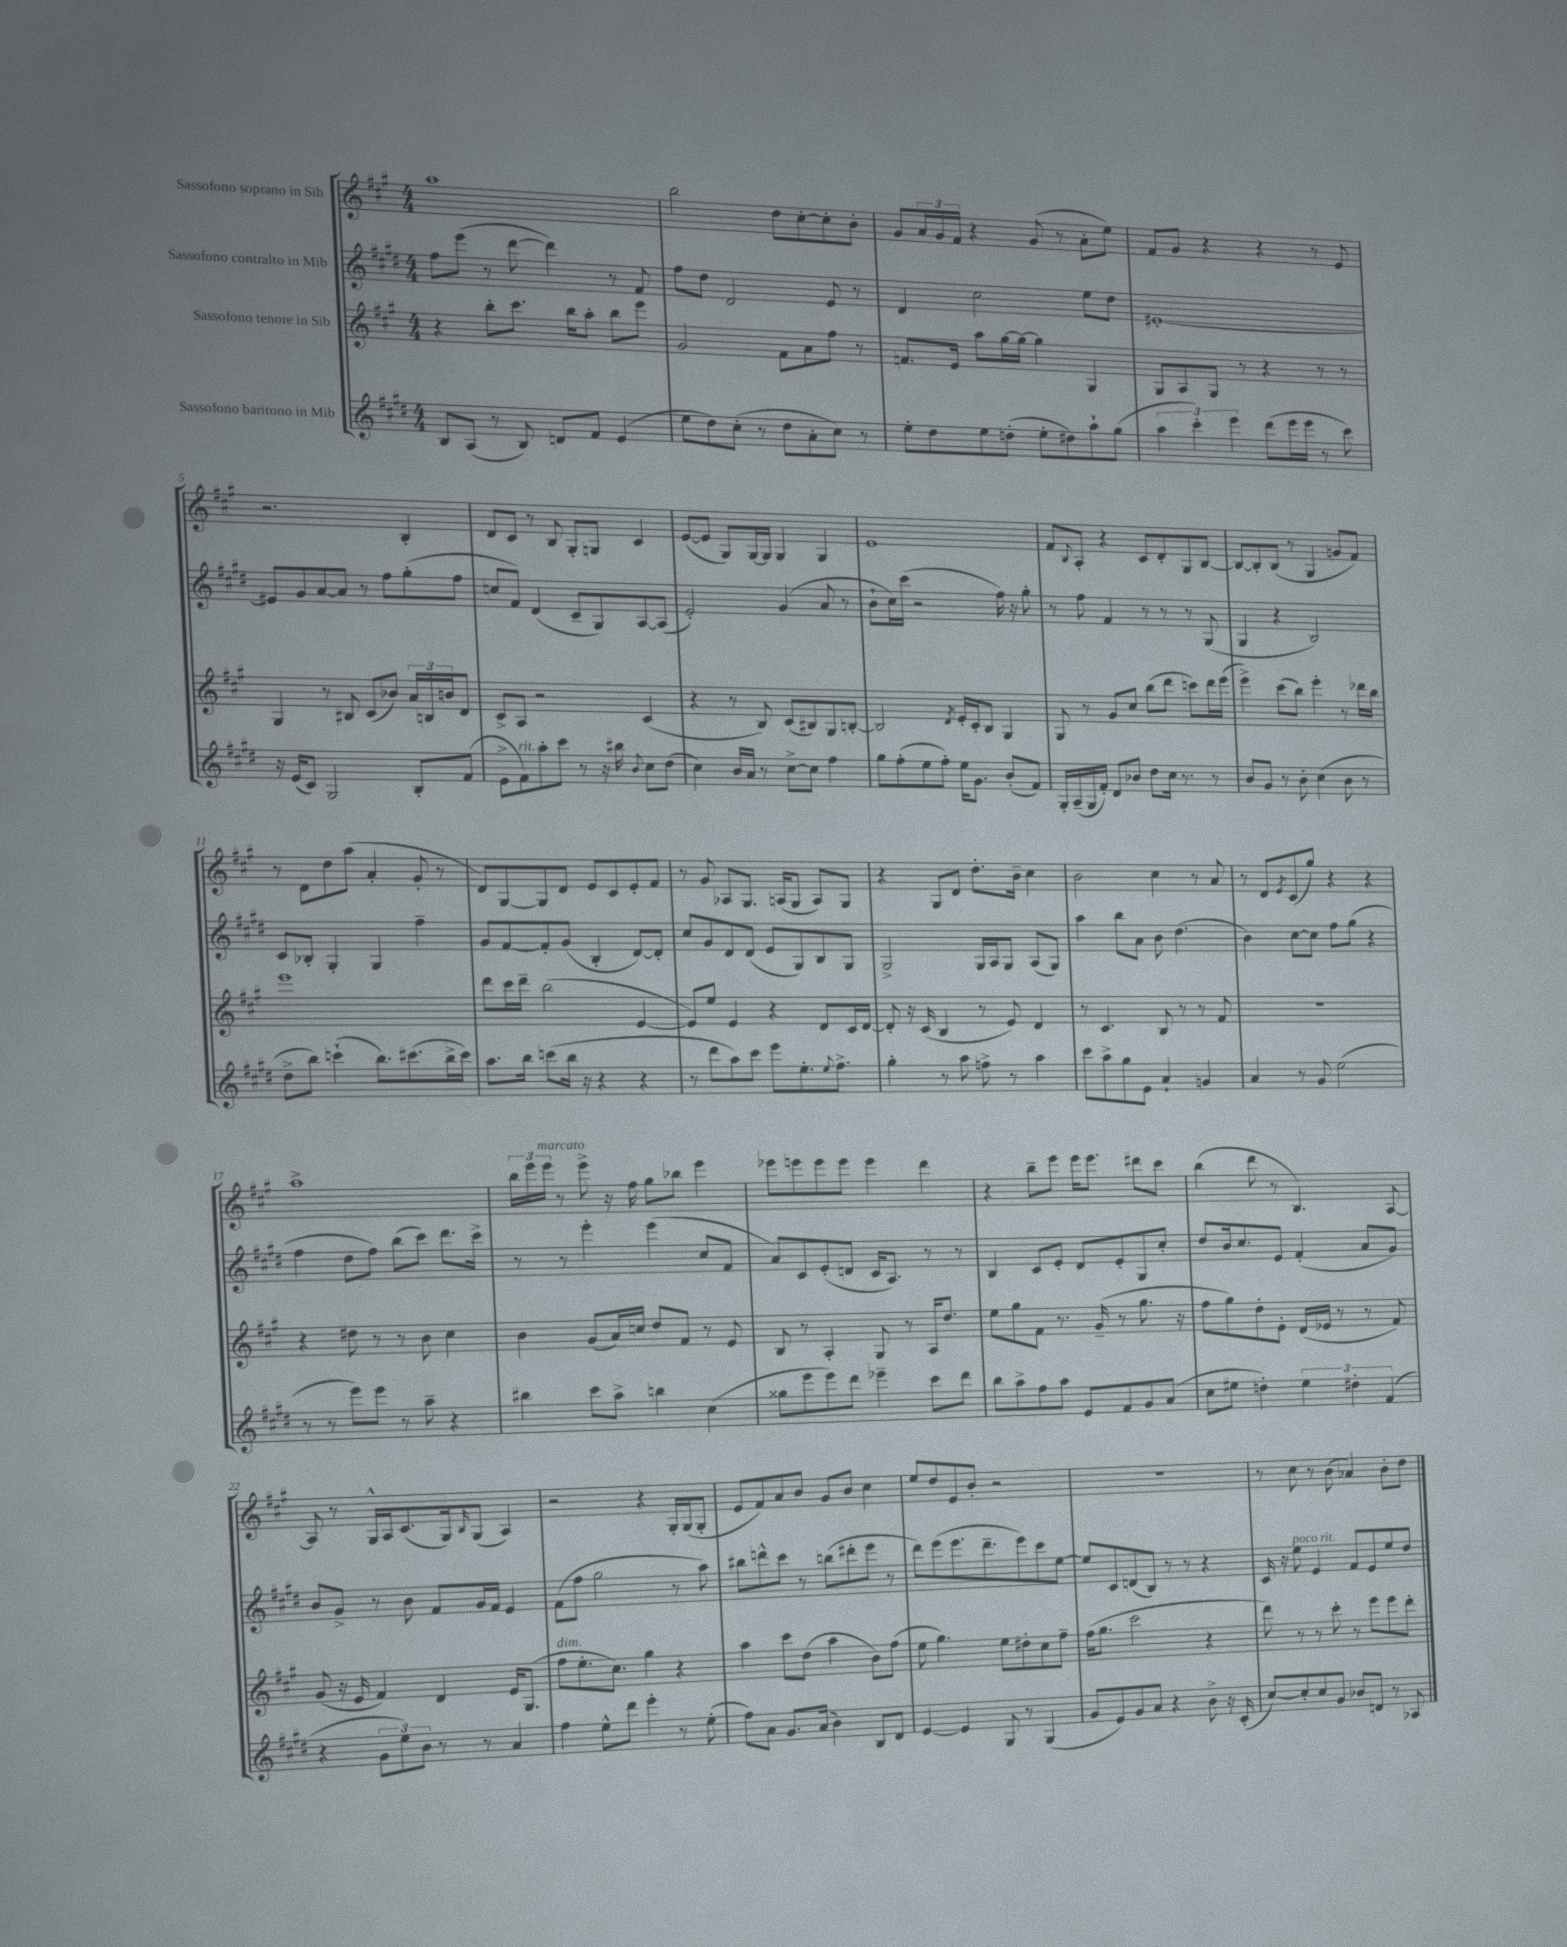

**kern	**kern	**kern	**kern
*staff4	*staff3	*staff2	*staff1
*clefG2	*clefG2	*clefG2	*clefG2
*k[f#c#g#d#]	*k[f#c#g#]	*k[f#c#g#d#]	*k[f#c#g#]
*M4/4	*M4/4	*M4/4	*M4/4
8B/L	4r	8ff#\L	1aa
(8A/J	.	(8eee\J	.
8r	8bb'\L	8r	.
8B/)	8.ccc#\J	[8ddd#\	.
8d/L	.	4ddd#\])	.
.	16bb\LK	.	.
8f#/J	8aa'\J	.	.
(4e/	8bb\L	8r	.
.	8eee\J	8f#/	.
=	=	=	=
8ee\L	2g#/	8ff#\L	2bb\
8dd#\)	.	8dd#\J	.
(8cc#'\J	.	2d#/	.
8r	.	.	.
8dd#\L	8f#\L	.	8dd\L
8a'\	8a\	.	[8cc#'\
8cc#\J)	8ff#\J	8e/	8cc#'\]
8r	8r	8r	8b'\J
=	=	=	=
8ee'\L	8.f/L	4d#/	8g#/L
8dd#\	.	.	24a/L
.	.	.	24g#/
.	16e/Jk	.	.
.	.	.	24f#/JJ
8ee\	8aa\L	2cc#\	4r
(8dd'\J	[16gg#\L	.	.
.	16gg#\_JJ	.	.
8ee'\L	4gg#\]	.	(8g#/
8dd#\)	.	.	8r
8aa`\	4G#/	8ee\L	8a'\L
(8gg#\J	.	8dd#\J	8ee\J)
=	=	=	=
6aa\	8G#/L	[1e#'	8f#/L
.	8A/	.	8g#/J
6ccc#'\)	.	.	.
.	8G#/J	.	4r
6eee\	.	.	.
.	8r	.	.
(8ddd#\L	4r	.	4r
16eee\L	.	.	.
16eee\JJ	.	.	.
8r	8r	.	8r
8ccc#\)	8r	.	8e/
=	=	=	=
16r	4G#/	8e#/]L	2.r
(16e/LK	.	.	.
8c#/J)	.	8g#/	.
2G#/	8r	[8a/	.
.	8B#/	8a/]J	.
.	(8c#/L	8r	.
.	8b-/J)	8ff#\L	.
8B'/L	24a/LL	(8gg#'\	4B'/
.	24B/	.	.
.	24b/J	.	.
(8f#/J	8d/J	8ff#\J	.
=	=	=	=
8e^\L	8c#^/L	8cc/L	8d/L
8f#\)	8A/J	8f#/J)	8c#/J
8aa'\	2r	(4d#/	8r
8ccc#\J	.	.	8B/
8r	.	8c#~/L	8G#'/L
16r	.	8G#/)	8G/J
16bb#\	.	.	.
8qqb/	.	.	.
8cc#\L	(4c#/	[8A/	4c#/
(8dd#\J	.	(8A/]J	.
=	=	=	=
4cc#\)	4r	2e'/)	([8e/L
.	.	.	8e/]J
16b/LL	8r	.	8G#/L)
16a/JJ	.	.	.
8r	8B/)	.	[16G#/L
.	.	.	16G#/]JJ
[8cc#^\L	(8c#/L	(4g#/	4G#/
8cc#\]J	8B#/)	.	.
4ff#\	8G#/	8a/	4G#/
.	[8B'/J	8r	.
=	=	=	=
8gg#\L	2B/]	8b`\L	1e
(8ff#'\	.	16cc#\L)	.
.	.	(16ccc#\JJ	.
8ee\	.	2r	.
8ff#'\J)	.	.	.
.	8qd/	.	.
16ee\LK	16e'/LL	.	.
8.g#\J	16c#'/J	.	.
.	8B/J	.	.
(8b'/L	4G#/	16ff#\)	.
.	.	16r	.
8f#/J)	.	8gg#'\	.
=	=	=	=
16G#'/LL	8G#/	8r	8f#/L
(16A~/	.	.	.
.	.	.	8qqB/
16G#/	8r	8ff#\	8A'/J
16f#'/JJ)	.	.	.
8d#/L	8g#/L	4f#/	4r
8b-/J	8cc#/J	.	.
8dd#\L	(8bb\L	8r	8c#/L
16cc#\Jk	8ddd\J	8r	8d'/
8.r	.	.	.
.	8ccc\L)	8r	8G#/
8r	16ddd\L	(8G#/	[8B/J
.	(16eee\JJ	.	.
=	=	=	=
8b/L	4eee^\)	4G#/	8B/_L
8g#/J	.	.	8B'/]
8r	(8ccc#\L	4r	(8B/J
8b'\	8bb\J)	.	8r
(4cc#\	4eee'\	2B/)	4G#/
8b\	8r	.	8g/L
8r	16ddd-\LL	.	8f#/J)
.	16bb\JJ	.	.
=	=	=	=
8dd#^\L	1eee	8c#/L	8r
8bb\J)	.	8B-'/J	8d\L
(4ccc`\	.	4G#'/	8dd\
.	.	.	(8aa\J
8.bb\L)	.	4G#/	4a'/
(8.ccc#\	.	.	.
.	.	4ff#~\	8g#'/
16bb^\L	.	.	8r
16ccc#\JJ)	.	.	.
=	=	=	=
8.aa\L	8ddd\L	8g#/L	8d/L)
.	16ccc#\L	[8f#/	[8G#/
16bb\Jk	16ddd~\JJ	.	.
(8ccc\L	(2bb\	8f#'/]	8G#/]
16bb\Jk	.	(8g#/J	8d/J
16r	.	.	.
4r	.	4B'/	8e/L
.	.	.	8c#/
4r	[4e/	[8d#/L)	8e'/
.	.	8d#'/]J	8f#/J
=	=	=	=
8r	8e/]L)	8cc#/L	8r
8ddd#\L	8ee/J	8g#/	8g#/
8aa\)	4e/	8d#/	8A-/L
8ccc#\J	.	(8d#/J	8.G#/J
8eee\L	4r	8e/L	.
.	.	.	(16A/LK
8.ee'\	.	8G#/)	8G#/J
.	8d/L	8B/	8A/L)
8qqee/	.	.	.
8.ff#^\J	.	.	.
.	16c#/L	8G#/J	8G#/J
.	[16d/JJ	.	.
=	=	=	=
4gg#'\	8d'/]	2G#^/	4r
.	16r	.	.
.	(16c#/	.	.
8r	4B/	.	8G#/L
8aa\	.	.	8d/J
8ff^\	8r	16G#/LL	8.dd'\L
.	.	16A/J	.
8r	8e/)	8G#/J	.
.	.	.	16b~\Jk
4aa\	4d/	(8A/L	4cc#\
.	.	8G#/J)	.
=	=	=	=
8ccc#\L	8r	4aa\	2b\
8aa^\	4.c#/	.	.
8gg#\	.	8bb\L	.
8e\J	.	8a\J	.
4a`/	8B/	8b\	4cc#\
.	8r	(4.dd#\	.
4g/	8r	.	8r
.	8f#/	.	8a/
=	=	=	=
4a/	1r	4b\)	8r
.	.	.	8d/L
.	.	.	8qe/
8r	.	[8cc#\L	(8c#/
8g#/	.	8cc#\]J	8gg#/J)
(2ee\	.	8ff#\L	4r
.	.	(8gg#\J	.
.	.	4r	4r
=	=	=	=
8r	4r	4ff#\	1aa^
8r	.	.	.
8eee\L)	8dd#\	8dd#\L	.
8eee\J	8r	8ff#\J)	.
8r	8r	(8bb\L	.
8aa~\	8b\	8ccc#\J)	.
4r	4cc#\	8.ddd#\L	.
.	.	16ccc#^\Jk	.
=	=	=	=
4bb#\	4b\	8r	24bb\LL
.	.	.	24eee\
.	.	.	24eee\JJ
.	.	8r	8r
8ccc#\L	(8g#/L	4eee'\	8eee^\
8aa^\J	16a/L)	.	16r
.	16cc/JJ	.	16ff#\
4bb\	8dd/L	(4eee\	8gg#\L
.	8f#/J	.	8bb-\J
(4cc#\	8r	8cc#/L	4eee\
.	8e/	8f#/J	.
=	=	=	=
8gg##\L	8B/	8a/L)	8eee-\L
8eee\	8r	8c#/	8eee\
8eee\)	4A'/	(8e'/	8eee\
8ddd#\J	.	8d/J	8eee\J
4eee-~\	8G#/	16c#/LK	4eee\
.	.	8.A/J)	.
.	8r	.	.
8ccc#\L	16A/LK	8r	4ddd\
.	8.dd/J	.	.
8ddd#\J	.	8r	.
=	=	=	=
8bb\L	8ee\L	4B/	4r
8aa^\	8gg#\	.	.
8ff#\	8f#\J	8c#/L	8bb~\L
8aa\J	8.r	8e'/J	8eee\J
8e/L	.	8d#/L	16eee\LK
.	(16g#~/	.	8.eee\J
8f#/	8r	8e'/	.
8g#/	8.gg#\	8G#/	8ddd#\L
(8a/J	.	8cc#'/J	8ccc#\J
.	16r	.	.
=	=	=	=
8cc#\L	8ff#\L	8dd#/L	(4bb\
8ee#\J	8gg#\)	16b/k	.
.	.	8.cc#/	.
4dd'\)	8dd'\	.	8ddd\
.	8e'\J	8e/J	8r
6ee#\	(16d/LL	(4f#'/	4.B/)
.	16e-/JJ	.	.
.	8r	.	.
6dd#'\	.	.	.
.	8r	8a/L	.
(6f#/	.	.	.
.	8f#/)	8g#/J)	[8A/
=	=	=	=
4r	(8g#/	8b/L	8A/]
.	16r	8g#^/J	8r
.	16e/	.	.
12g#\L	4f#/)	8r	16G#^^/LL
.	.	.	16A/J
12ee\)	.	.	.
.	.	8b\	(8.c#/
12b\J	.	.	.
8r	4d/	8f#/L	.
.	.	.	16G#/k)
.	.	.	16qqB/
8r	.	16g#/L	(8G#/J
.	.	16f#/JJ	.
4a/	16e/LK	4e/	4A/)
.	(8.G#/J	.	.
=	=	=	=
4ff#\	8ff#\L	(8f#\L	2r
.	8.ee'\	8ff#\J	.
8ee^^\L	.	2gg#\	.
.	8.cc#\J)	.	.
8ddd#\J	.	.	.
4eee'\	4gg#\	.	4r
8r	4r	8r	16G#'/LL
.	.	.	(16G#/J
(8ee'\	.	8aa\)	8G#'/J
=	=	=	=
8ff#\L)	4aa\	8bb#\L	8e/L
8a\J	.	8ddd^^\	8f#/)
8.g#/L	8ccc#\L	8ccc#\J	8a/
.	(8dd\J	8r	8b/J
(16a/Jk	.	.	.
4b\)	4aa\	(8bb\L	8g#/L
.	.	8ddd#'\	8b/J
8B/L	8b\L)	8eee\J	4cc#\
8d#/J	(8ff#\J	8r	.
=	=	=	=
[4e/	8ee\	8ddd#\L)	8ee/L
.	4.gg#\)	(8eee\	8dd/
4e/]	.	8.eee\	8e/
.	.	.	8b'/J
.	.	8.ddd#~\	.
8G#/	8ee\L	.	2r
8r	8dd#'\	8eee\)	.
(4G#/	8cc#\	8ccc#\	.
.	8ff#~\J	[8ee\J	.
=	=	=	=
8g#/L	(16ff#\LK	8ee/]L	1r
.	8.gg#\J	.	.
8e/)	.	8c#/	.
8g#/	2ccc#\	(8d/	.
8a/J	.	8B/J)	.
4r	.	8r	.
.	.	8r	.
8b^\	4r	4r	.
16r	.	.	.
(16c#'/	.	.	.
=	=	=	=
[8cc#/L)	8ddd\)	16c#/	8r
.	.	16r	.
8cc#'/]	8r	8ee\	8cc#\
8cc#/	8r	4e/	8r
8g#/J	8ccc#'\	.	(8b\
8b-/L	8r	8f#/L	4a-/)
8d/J	8eee\L	8e/	.
8r	8eee\	8ee/	8b'\L
8A-/	8ddd'\J	8dd#/J	8dd\J
==	==	==	==
*-	*-	*-	*-
